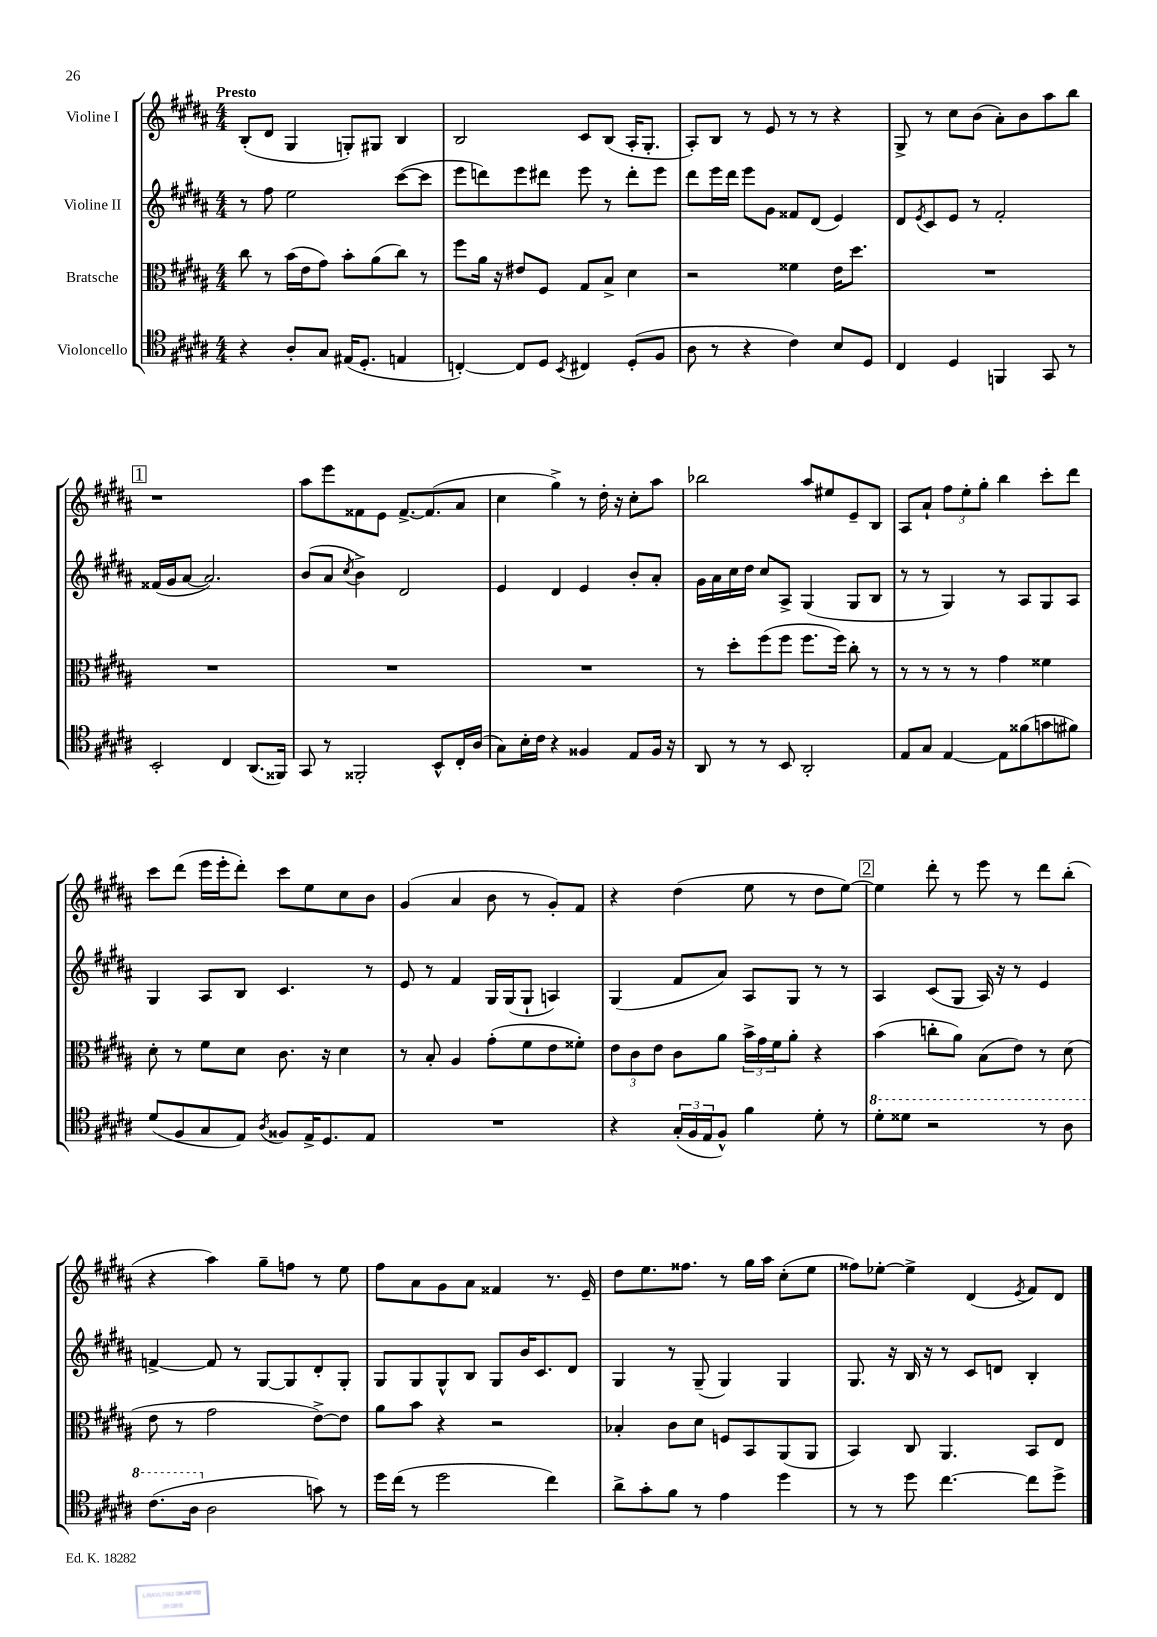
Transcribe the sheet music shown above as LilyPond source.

<<
\new StaffGroup <<
\new Staff = "s0" \with { instrumentName = "Violine I" } {
    \clef treble \key b \major \numericTimeSignature \time 4/4 \tempo "Presto"
    b8-.( dis'8 gis4 g8-.) gis8 b4 |
    b2 cis'8 b8( ais16-. gis8.-. |
    ais8-.) b8 r8 e'8 r8 r8 r4 |
    gis8-> r8 cis''8 b'8( ais'8-.) b'8 ais''8 b''8 |
    \mark \markup { \box "1" } r1 |
    ais''8 e'''8 fisis'8 e'8 fisis'8.~-> fisis'8.( ais'8 |
    cis''4 gis''4->) r8 dis''16-. r16 cis''8-. ais''8 |
    bes''2 ais''8 eis''8 e'8-- b8 |
    ais8 ais'8-! \tuplet 3/2 { fis''8 e''8-. gis''8-. } b''4 cis'''8-. dis'''8 |
    cis'''8 dis'''8( e'''16 e'''16-. dis'''8-.) cis'''8 e''8 cis''8 b'8 |
    gis'4( ais'4 b'8 r8 gis'8-.) fis'8 |
    r4 dis''4( e''8 r8 dis''8 e''8~) |
    \mark \markup { \box "2" } e''4 dis'''8-. r8 e'''8 r8 dis'''8 b''8-.( |
    r4 ais''4) gis''8-- f''8 r8 e''8 |
    fis''8 ais'8 gis'8 ais'8 fisis'4 r8. e'16-- |
    dis''8 e''8. fisis''8. r8 gis''16 ais''16 cis''8-.( e''8 |
    fisis''8) ees''8~-. ees''4-> dis'4( \acciaccatura { e'8 } fis'8) dis'8 \bar "|." |
}
\new Staff = "s1" \with { instrumentName = "Violine II" } {
    \clef treble \key b \major \numericTimeSignature \time 4/4
    r8 fis''8 e''2 cis'''8~( cis'''8 |
    e'''8 d'''8) e'''8 dis'''8 e'''8 r8 dis'''8-. e'''8 |
    dis'''8 e'''16 dis'''16 e'''8 gis'8 fisis'8 dis'8( e'4) |
    dis'8 \acciaccatura { e'8 } cis'8 e'8 r8 fis'2-. |
    \mark \markup { \box "1" } fisis'16( gis'16 ais'8~ ais'2.) |
    b'8( ais'8 \acciaccatura { cis''8 } b'4->) dis'2 |
    e'4 dis'4 e'4 b'8-. ais'8-. |
    gis'16 ais'16 cis''16 dis''16 cis''8 ais8-> gis4( gis8 b8 |
    r8 r8 gis4) r8 ais8 gis8 ais8 |
    gis4 ais8 b8 cis'4. r8 |
    e'8 r8 fis'4 gis16 gis16( gis8-! a4) |
    gis4( fis'8 ais'8) ais8 gis8 r8 r8 |
    \mark \markup { \box "2" } ais4 cis'8( gis8 ais16) r16 r8 e'4 |
    f'4~-> f'8 r8 gis8~ gis8 dis'8-. gis8-. |
    gis8 gis8 gis8-^ b8 gis8 b'16 cis'8. dis'8 |
    gis4 r8 gis8--( gis4) gis4 |
    gis8. r16 b16 r16 r8 cis'8 d'8 b4-. \bar "|." |
}
\new Staff = "s2" \with { instrumentName = "Bratsche" } {
    \clef alto \key b \major \numericTimeSignature \time 4/4
    cis''8 r8 b'16( e'16 gis'8) b'8-. ais'8( cis''8) r8 |
    fis''8 ais'16 r16 eis'8 fis8 gis8 b8-> dis'4 |
    r2 fisis'4 e'16 dis''8. |
    R1 |
    \mark \markup { \box "1" } R1 |
    R1 |
    R1 |
    r8 dis''8-. fis''8( fis''8 fis''8. fis''16) cis''8-. r8 |
    r8 r8 r8 r8 gis'4 fisis'4 |
    dis'8-. r8 fis'8 dis'8 cis'8. r16 dis'4 |
    r8 b8-. ais4 gis'8-.( fis'8 e'8 fisis'8-.) |
    \tuplet 3/2 { e'8 cis'8 e'8 } cis'8 ais'8 \tuplet 3/2 { b'16-> gis'16 fis'16 } ais'8-. r4 |
    \mark \markup { \box "2" } b'4( c''8-. ais'8) b8( e'8) r8 dis'8( |
    e'8 r8 gis'2 e'8~->) e'8 |
    ais'8 b'8 r4 r2 |
    bes4-. cis'8 dis'8 f8 b,8 ais,8( ais,8 |
    b,4) cis8 ais,4. b,8 e8 \bar "|." |
}
\new Staff = "s3" \with { instrumentName = "Violoncello" } {
    \clef tenor \key b \major \numericTimeSignature \time 4/4
    r4 ais8-. gis8 eis16( dis8.-. e4 |
    c4~-.) c8 dis8 \acciaccatura { b,8 } cis4 dis8-.( fis8 |
    ais8 r8 r4 cis'4) b8 dis8 |
    cis4 dis4 f,4 gis,8 r8 |
    \mark \markup { \box "1" } b,2-. cis4 ais,8.( fisis,16) |
    gis,8 r8 fisis,2-. b,8-^ cis16-. ais16( |
    gis8) b16-. cis'16 r4 fisis4 e8 fisis16 r16 |
    ais,8 r8 r8 b,8 ais,2-. |
    e8 gis8 e4~ e8 fisis'8( g'8 fis'8) |
    dis'8( fis8 gis8 e8) \acciaccatura { ais8 } fisis8 e16-> dis8. e8 |
    R1 |
    r4 \tuplet 3/2 { gis16-.( fis16 e16 } fis8-^) fis'4 dis'8-. r8 |
    \mark \markup { \box "2" } \ottava #1 dis''8-. disis''8 r2 r8 ais'8 |
    cis''8.( ais'16 \ottava #0 ais2 g'8) r8 |
    dis''16 cis''16( r8 dis''2 cis''4) |
    ais'8-> gis'8-. fis'8 r8 e'4 dis''4 |
    r8 r8 dis''8 cis''4.~ cis''8 dis''8-> \bar "|." |
}
>>
>>
\layout { \context { \Score \remove "Bar_number_engraver" } }
